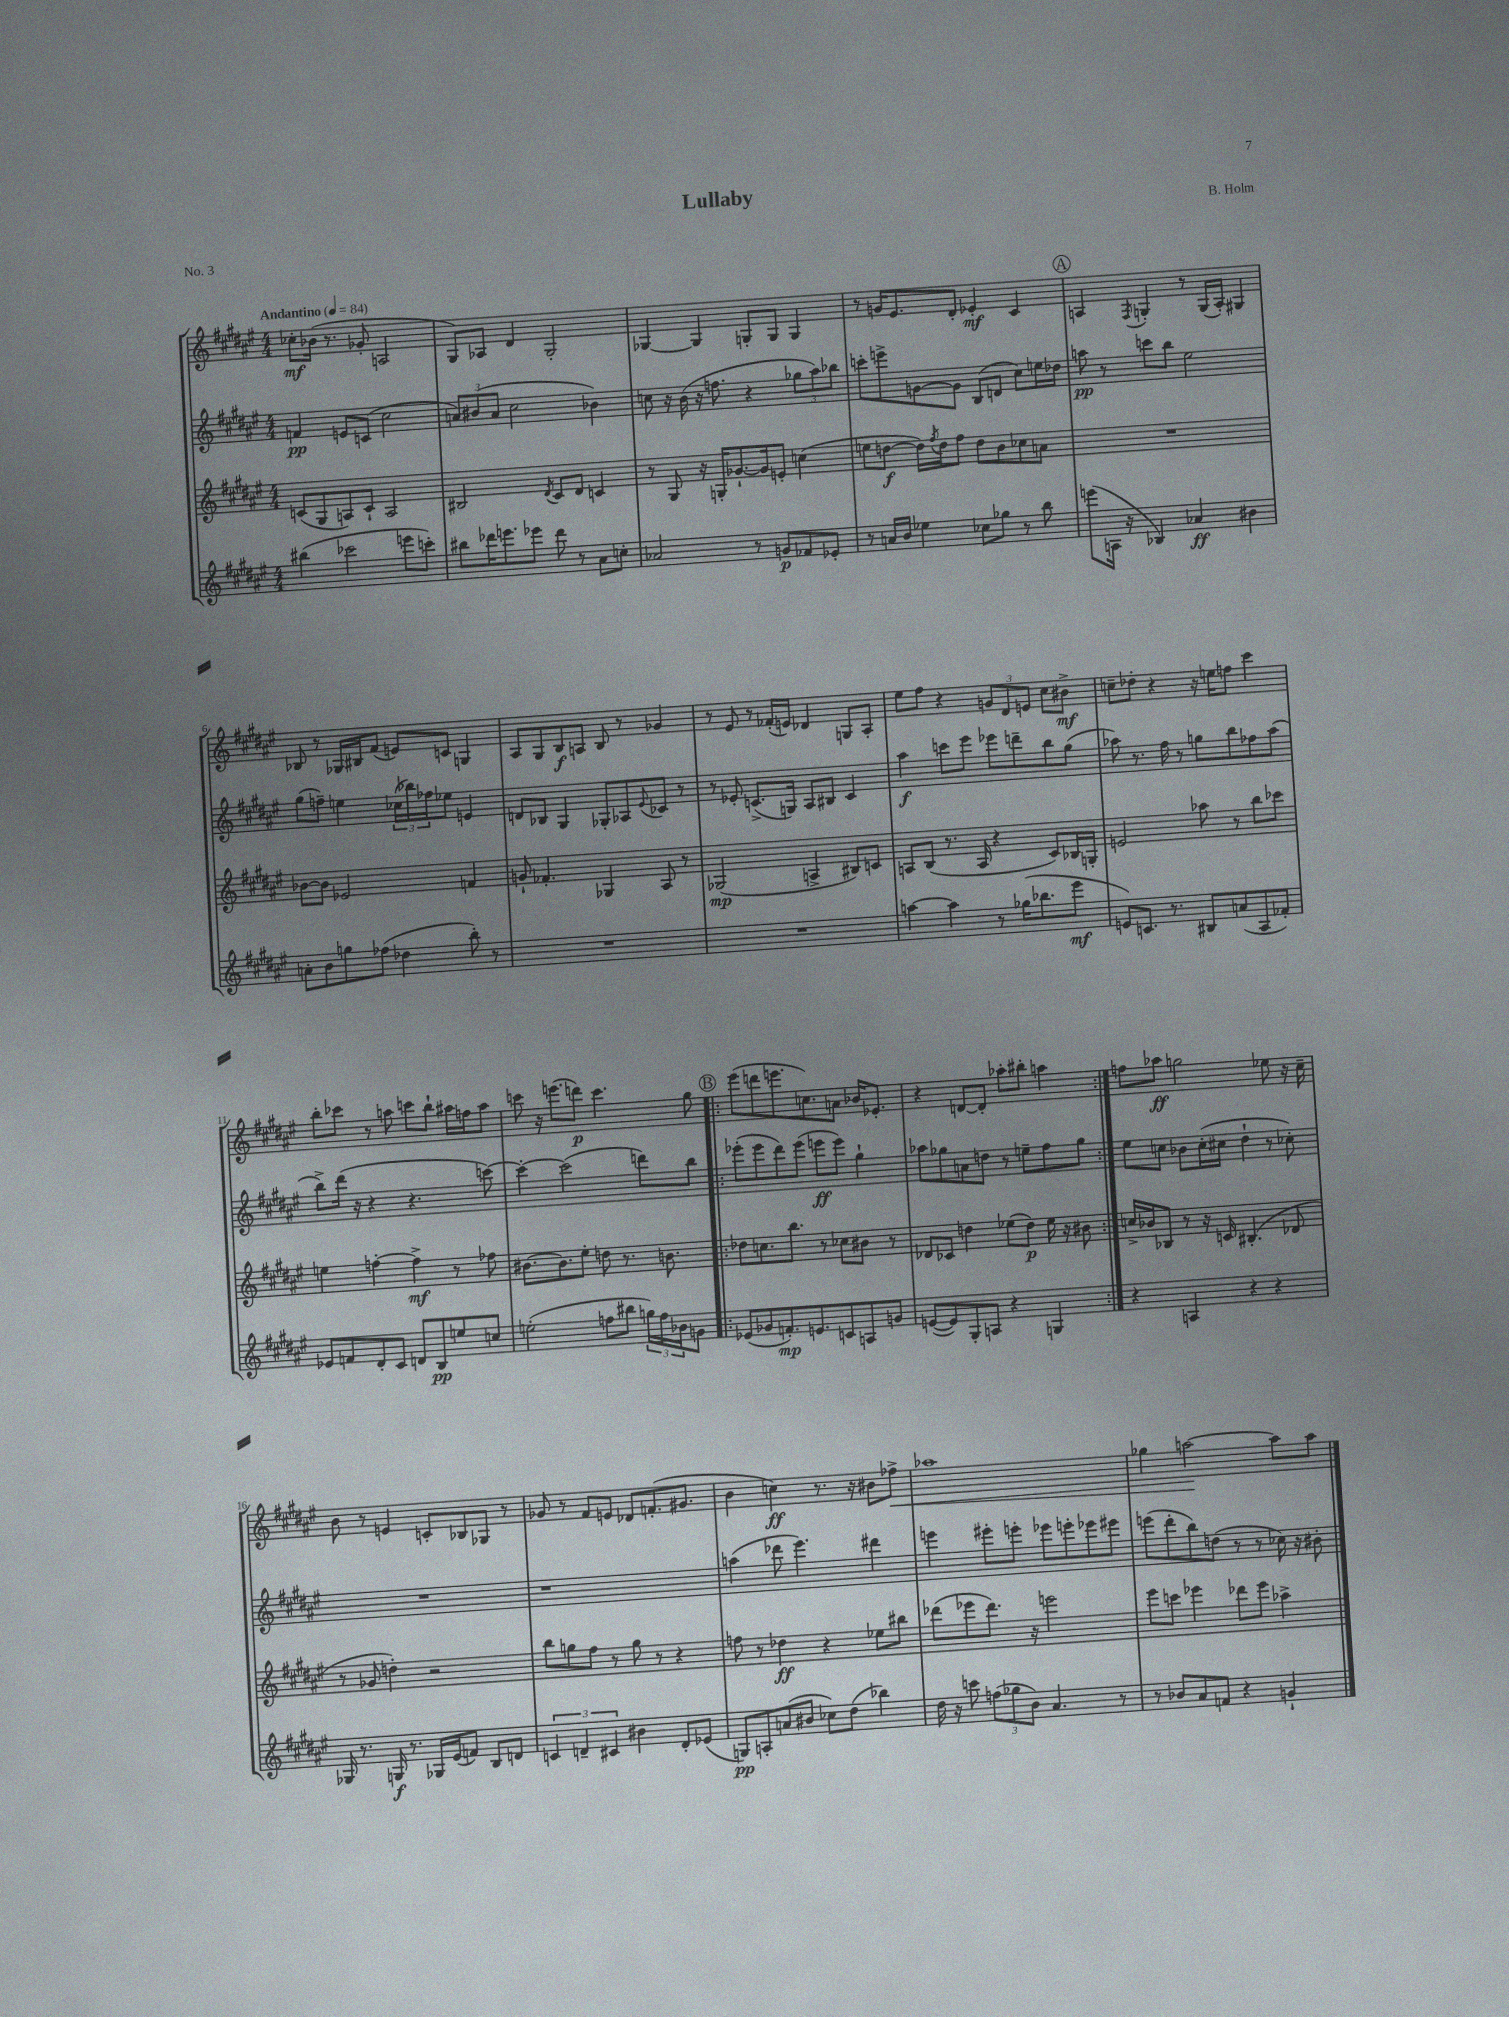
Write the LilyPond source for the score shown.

\header { title = "Lullaby" composer = "B. Holm" piece = "No. 3" }
<<
\new StaffGroup <<
\new Staff = "s0" {
    \clef treble \key fis \major \numericTimeSignature \time 4/4 \tempo "Andantino" 4 = 84
    ces''8-.\mf bes'16( r8. ges'8-. a2 |
    gis8) aes8 dis'4 gis2-. |
    ges4~ ges4 g8-. g8 g4 |
    r8 g'16 eis'8. dis'8-. ees'4-.\mf cis'4 |
    \mark \markup { \circle "A" } a4 \acciaccatura { fis8 } g4-. r8 g16( a16-.) gis4 |
    bes8 r8 ges16 bis16 fis'8( e'8) c'8 g4 |
    ais8 gis8 b8\f a8 b8 r8 ges'4 |
    r8 eis'8 r8 fes'16-.( e'16) des'4 g8 ais8-. |
    eis''8 fis''8 r4 \tuplet 3/2 { g'8 dis'8 e'8 } cis''8 bis'8->\mf |
    c''8-- des''8-. r4 r16 e''16 f''8 cis'''4 |
    b''8-. ces'''8 r8 a''8 c'''8 b''8-! ais''16 f''16 ais''8 |
    c'''8 r16 e'''8.( d'''8\p) c'''4. gis''8 |
    \repeat volta 2 { \mark \markup { \circle "B" } eis'''8( d'''8 e'''8. c''8.) a'8 bes'16 ees'8.-. |
    r4 d'8~ d'8-. aes''8-. bis''8-. a''4 | }
    f''8 aes''8\ff g''2 ees''8 r16 cis''16-- |
    b'8 r8 e'4 c'8-. bes8 ges8 r8 |
    ges'8 r8 fis'8 e'8 des'8 f'8.-.( gis'8. |
    b'4 c''4\ff) r8. r16 bis'8 fes''8->\< |
    aes''1 |
    ges''4 a''2~\! a''8 a''8 \bar "|." |
}
\new Staff = "s1" {
    \clef treble \key fis \major \numericTimeSignature \time 4/4
    f'4\pp e'8 c'8( cis''2 |
    \tuplet 3/2 { a'8) bis'8( a'8 } cis''2 bes'4) |
    c''8 r16 b'16( r16 f''8. r4 \tuplet 3/2 { ges''8 ais''8) bes''8 } |
    c'''8-. e'''8-> g'8~ g'8 b8( d'8 cis''8) e''16 des''16 |
    \mark \markup { \circle "A" } a''8\pp r8 c'''8 b''8 eis''2 |
    gis''8( f''8--) e''4 \tuplet 3/2 { ces''16( bes''16) fes''16 } ees''8 e'4 |
    d'8 bes8 gis4 ges8-. aes8 \appoggiatura { eis'8 } ces'8 r8 |
    r8 ees'8-. c'8.->( g16) ais8 bis8 c'4 |
    ais''4\f c'''8 eis'''8 ees'''8 d'''8-- b''8 gis''8( |
    aes''8) r8. fis''16 r8 g''8 b''8 fes''8 aes''8( |
    b''8->) dis'''16( r16 r4 r4. c'''8~) |
    c'''4~-. c'''2( d'''8) b''8 |
    \repeat volta 2 { \mark \markup { \circle "B" } ees'''8-.( ees'''8 dis'''8) ees'''8( e'''8\ff e'''8) gis''4-! |
    aes''8 ges''8 a'8 d''8 r8 e''8-- fis''8 ges''8 | }
    eis''8 c''8 bes'8 c''16-.( cis''16 dis''4-! r8 ces''8-.) |
    R1 |
    r1 |
    a''4( des'''8 eis'''4.) dis'''4 |
    e'''4 eis'''8-. e'''8-. ees'''8 e'''8-. ees'''8 eis'''8 |
    e'''8( dis'''8-. b''8) d''8( r8 r8 ces''16) r16 bis'8-. \bar "|." |
}
\new Staff = "s2" {
    \clef treble \key fis \major \numericTimeSignature \time 4/4
    c'8( gis8 a8) c'8-! a2 |
    bis2 \acciaccatura { dis'8 } cis'8 dis'8 c'4 |
    r8 gis8 r16 g16-. ges'8.~-! ges'16 e'8-. c''4( |
    e''8 d''8~\f d''16) \acciaccatura { fis''8 } d''16 fis''8 d''8 b'8 ces''8 a'8 |
    \mark \markup { \circle "A" } R1 |
    bes'8~ bes'8 ees'2 f'4 |
    g'8-! fes'4.-. ges4 ais8 r8 |
    ges2\mp( a4-> bis8) c'8 |
    a8 b8( r8. a16 r4 cis'8) bes16 g16-. |
    e'2 aes''8 r8 b''8 ces'''8 |
    e''4 f''4~-. f''4->\mf r8 fes''8 |
    bis'8.~ bis'8. eis''8-. d''8 r8. b'8. |
    \repeat volta 2 { \mark \markup { \circle "B" } des''8 c''8. b''8. r8 ces''8 bis'8 r8 |
    des'8 ces'8 d''4 ees''8( d''8\p) ees''16 r16 bis'8 | }
    c''16-> bes'16 bes8 r8 r16 c'16 bis4.-.( des'8 |
    r8 ges'8 d''4-.) r2 |
    b''8 g''8 fis''8 r8 g''8 r8 r4 |
    f''8 r8 des''4\ff r4 ees''8 bis''8 |
    des'''8( ees'''8 des'''8.) r16 e'''2 |
    eis'''8 c'''8 ees'''4 des'''8 ees'''8 aes''4-> \bar "|." |
}
\new Staff = "s3" {
    \clef treble \key fis \major \numericTimeSignature \time 4/4
    bis''4( ces'''2 e'''8 c'''8-.) |
    bis''8 des'''16 e'''8. ees'''8 des'''8 r8 ais'8 c''8-. |
    aes'2 r8 g'8\p fes'8 ees'8-. |
    r8 a'16 b'16 ees''4 ces''8 ges''8 r8 b''8 |
    \mark \markup { \circle "A" } e'''8( a16 r16 bes4) aes'4\ff bis'4 |
    a'8-. b'8 g''8 fes''8( des''4 b''8-.) r8 |
    R1 |
    R1 |
    a''4~ a''4 r8 ges''16( bes''8. eis'''8\mf |
    e'8) c'8. r8. bis8 a'8( ais8 fes'8-.) |
    ees'8 f'8 dis'8-. cis'8 d'8 b8\pp e''8 c''8 |
    e''2-.( f''8 bis''8 \tuplet 3/2 { g''16) f''16 bes'16 } g'8 |
    \repeat volta 2 { \mark \markup { \circle "B" } ees'8( ges'8 f'8.-.\mp) e'8. c'8 a8 g'8 |
    e'8~( e'8) gis8-. a8 r4 g4 | }
    r4 a4 r4 r4 |
    ges16 r8. g16\f r8. ges16 eis'16( f'8) b8 d'8 |
    \tuplet 3/2 { c'4 d'4-- cis'4 } bis'4 d'8-. ees'8( |
    g8\pp) a8-. a'8( bis'8 ces''8) dis''8( bes''4) |
    dis''16 r16 c'''8 \tuplet 3/2 { f''8( ges''8 b'8) } ais'4. r8 |
    r8 bes'8 ais'8 f'8 r4 g'4-! \bar "|." |
}
>>
>>
